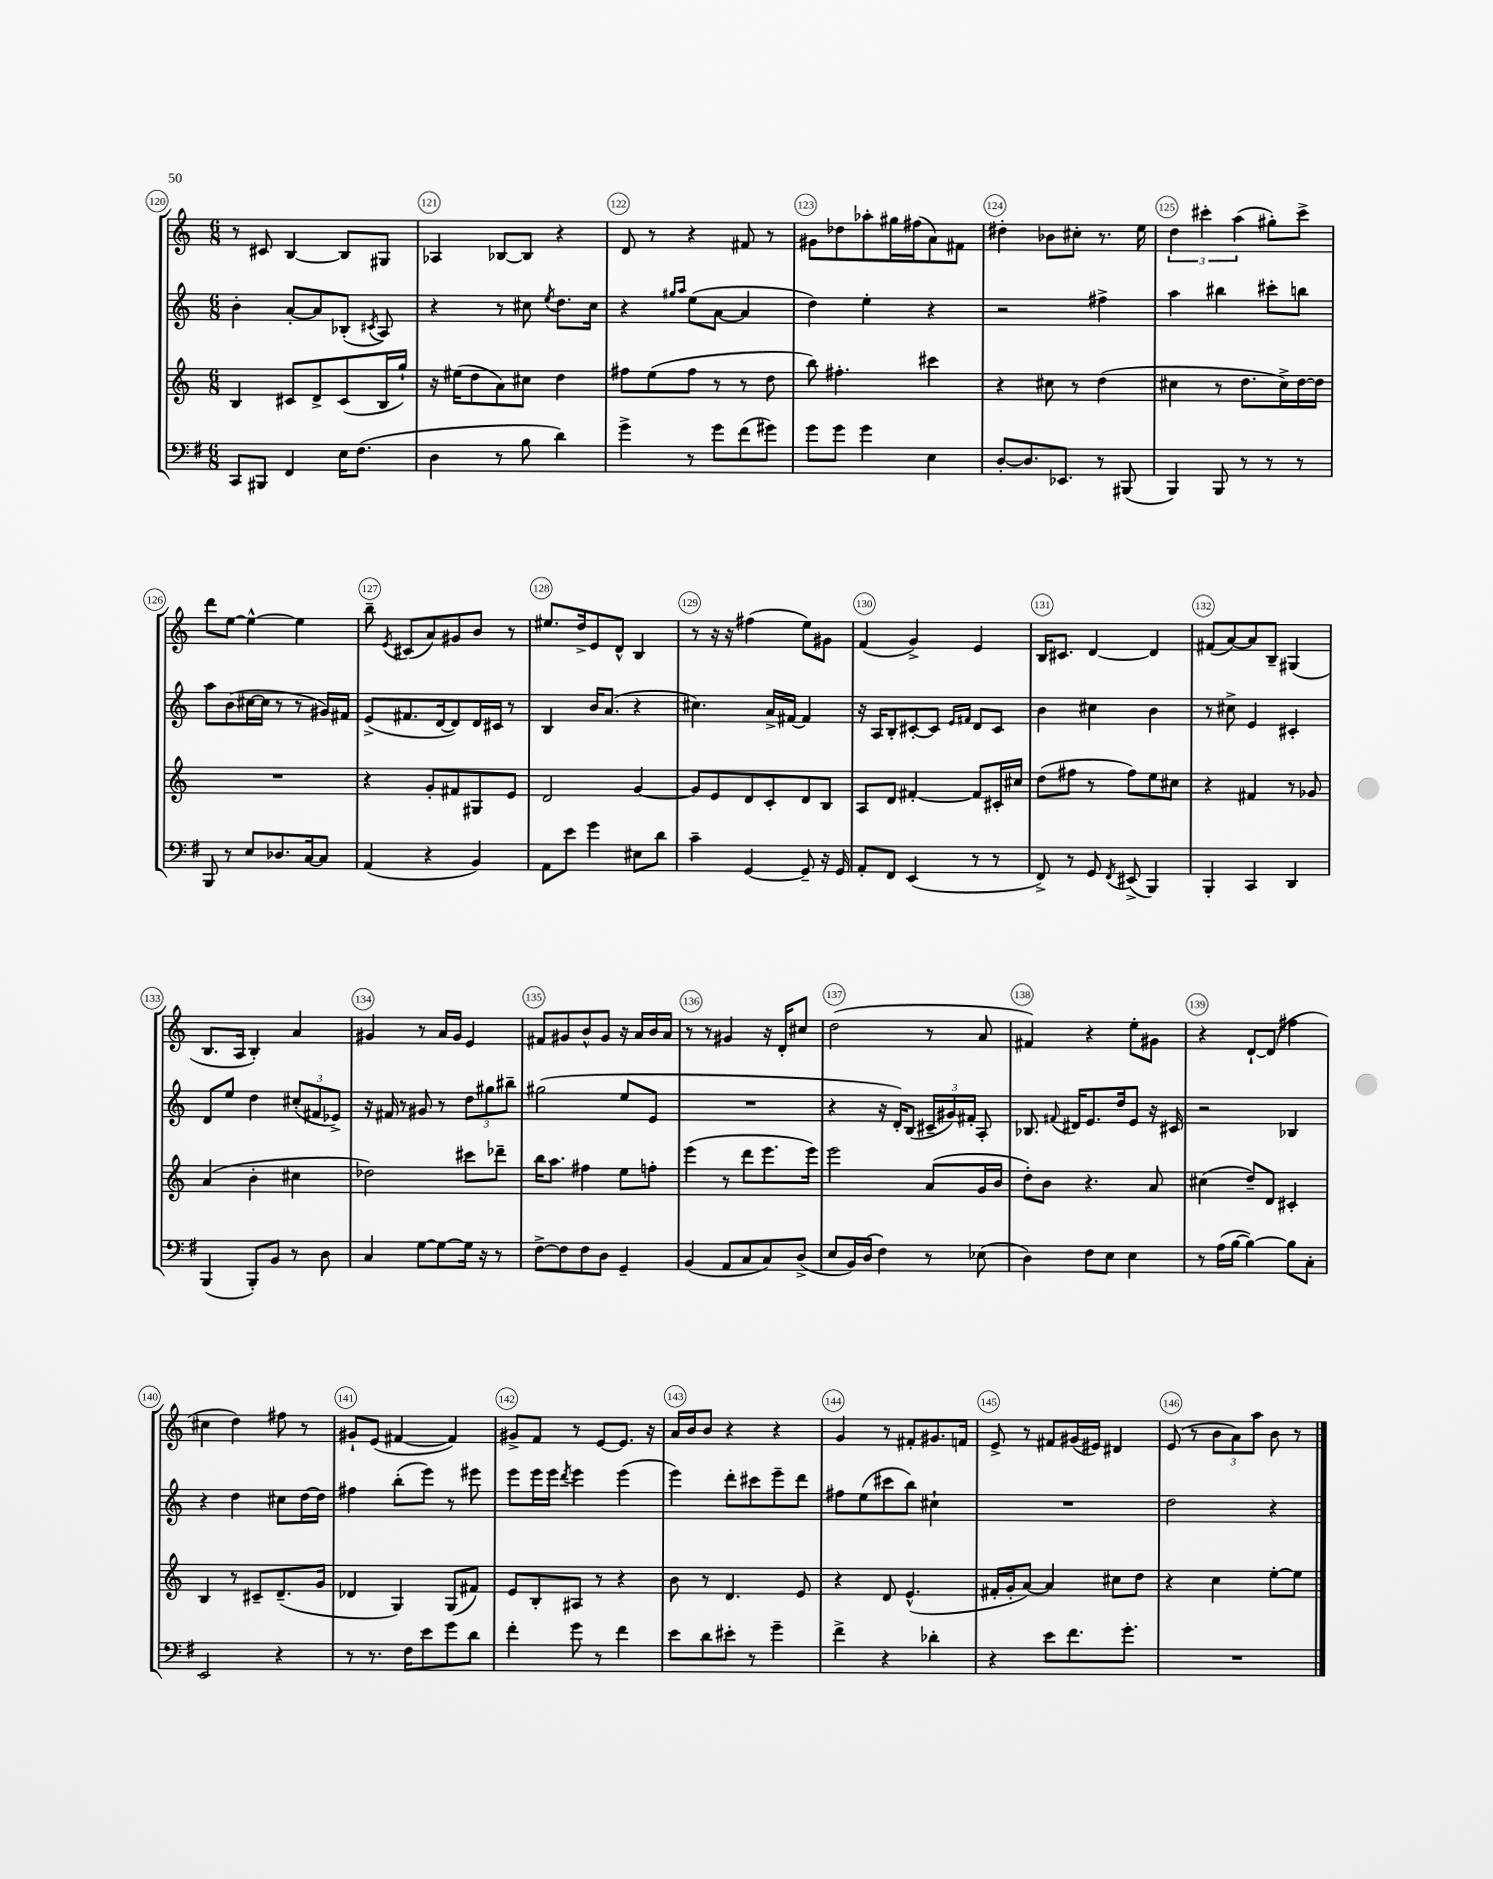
<<
\new StaffGroup <<
\new Staff = "s0" {
    \clef treble \key c \major \numericTimeSignature \time 6/8
    \autoBeamOff r8 cis'8 b4~ b8[ gis8] |
    aes4 bes8[~ bes8] r4 |
    d'8 r8 r4 fis'8 r8 |
    gis'8[ des''8 aes''8-. gis''16 fis''16( a'8) fis'8] |
    dis''4-. bes'8[ cis''8]-. r8. e''16 |
    \tuplet 3/2 { d''4 cis'''4-. a''4( } gis''8[-.) cis'''8]-> |
    d'''8[ e''8]~ e''4~-^ e''4 |
    b''8-- \acciaccatura { e'8 } cis'8[( a'8) gis'8 b'8] r8 |
    eis''8.[ d''16-> e'8 d'8]-^ b4 |
    r8 r16 r16 fis''4( e''8[) gis'8] |
    f'4( g'4->) e'4 |
    b16[ cis'8.] d'4~ d'4 |
    fis'8[( a'8~) a'8 b8]-- gis4( |
    b8.[ a16] b4-.) a'4 |
    gis'4 r8 a'16[ gis'16] e'4 |
    fis'8[ gis'8 b'8-^ gis'8] r16 a'16[ b'16 a'16] |
    r8 r8 gis'4 r16 d'16[-. cis''8] |
    d''2( r8 a'8 |
    fis'4) r4 e''8[-. gis'8] |
    r4 d'8[~-! d'8]( fis''4 |
    cis''4 d''4) fis''8 r8 |
    gis'8[-! e'8]( fis'4~ fis'4) |
    gis'8[-> f'8] r8 e'8[~ e'8.] r16 |
    a'16[ b'16 b'8] r4 r4 |
    g'4 r8 fis'8[-. gis'8. f'16] |
    e'8-> r8 fis'8[ gis'16( eis'16]) dis'4 |
    e'8( r8 \tuplet 3/2 { b'8[ a'8) a''8] } b'8 r8 \bar "|." |
}
\new Staff = "s1" {
    \clef treble \key c \major \numericTimeSignature \time 6/8
    \autoBeamOff b'4-. a'8[~-. a'8 bes8]-.( \acciaccatura { cis'8 } a8) |
    r4 r8 cis''8 \acciaccatura { e''8 } d''8.[ cis''16] |
    r4 \grace { gis''16[ a''16] } e''8[( a'8]~ a'4 |
    d''4) e''4-. r4 |
    r2 fis''4-> |
    a''4 bis''4 cis'''8[-. b''8] |
    a''8[ b'8( cis''16~ cis''16] r8 r8 gis'16[) fis'16] |
    e'8[->( fis'8. d'16~ d'8) d'16 cis'16] r8 |
    b4 b'16[ a'8.]( r4 |
    cis''4.) a'16[-> fis'16]~ fis'4 |
    r16 a16[ b8-. cis'8~-. cis'8] \grace { e'16[ fis'16] } d'8[ cis'8] |
    b'4 cis''4 b'4 |
    r8 cis''8-> e'4 cis'4-. |
    d'8[ e''8] d''4 \tuplet 3/2 { cis''8[-.( fis'8 ees'8]->) } |
    r16 fis'16 r8 gis'8 r8 \tuplet 3/2 { d''8[ gis''8 bis''8]-- } |
    gis''2( e''8[ e'8] |
    R2. |
    r4 r16 d'16[-.) b8]( \tuplet 3/2 { cis'16[-- gis'16) fis'16]-. } a8-. |
    bes8. \appoggiatura { fis'8 } dis'16[ e'8. d''16 e'8] r16 cis'16 |
    r2 bes4 |
    r4 d''4 cis''8[ d''16~ d''16] |
    fis''4 b''8[-.( e'''8]) r8 eis'''8 |
    e'''8[ e'''16 e'''16] \acciaccatura { d'''8 } e'''4 e'''4( |
    e'''4) d'''8[-. cis'''8 e'''8-- d'''8] |
    fis''8[ e''8( cis'''8 b''8]) cis''4-! |
    R2. |
    d''2 r4 \bar "|." |
}
\new Staff = "s2" {
    \clef treble \key c \major \numericTimeSignature \time 6/8
    \autoBeamOff b4 cis'8[ d'8-> cis'8( b16 g''16]-!) |
    r16 eis''16[( d''8 a'8) cis''8] d''4 |
    fis''8[ e''8( fis''8] r8 r8 d''8 |
    b''8) fis''4.-. cis'''4 |
    r4 cis''8 r8 d''4( |
    cis''4 r8 d''8.[ cis''16->) d''16~ d''16] |
    R2. |
    r4 g'8[-. fis'8 gis8 e'8] |
    d'2 g'4~ |
    g'8[ e'8 d'8 c'8-. d'8 b8] |
    a8[ d'8] fis'4~-. fis'8[ cis'16-. cis''16] |
    d''8[( fis''8] r8 fis''8[) e''8 cis''8] |
    r4 fis'4 r8 ges'8 |
    a'4( b'4-. cis''4 |
    des''2) cis'''8[ des'''8]-- |
    b''16[ a''8.] fis''4 e''8[ f''8]-. |
    e'''4( r8 d'''8[ e'''8. e'''16]) |
    e'''2 a'8[( g'16 b'16] |
    d''8[-.) b'8] r4. a'8 |
    cis''4( d''8[--) d'8] cis'4-. |
    b4 r8 cis'8[-- d'8.--( g'16] |
    des'4 g4) g8[( fis'8]) |
    e'8[ b8-. ais8] r8 r4 |
    b'8 r8 d'4. e'8 |
    r4 d'8 e'4.-^( |
    fis'16[-. g'16-. a'8]~) a'4 cis''8[ d''8] |
    r4 c''4 e''8[~-. e''8] \bar "|." |
}
\new Staff = "s3" {
    \clef bass \key g \major \numericTimeSignature \time 6/8
    \autoBeamOff c,8[ bis,,8] fis,4 e16[ fis8.]( |
    d4 r8 b8 d'4) |
    g'4-> r8 g'8[ fis'8( gis'8]) |
    g'8[ g'8] g'4 e4 |
    d8[~-. d8. ees,8.] r8 bis,,8( |
    b,,4) b,,8 r8 r8 r8 |
    b,,8 r8 e8[ des8. c16~ c8] |
    a,4( r4 b,4) |
    a,8[ e'8] g'4 eis8[ d'8] |
    c'4-- g,4~ g,8-- r16 g,16 |
    a,8[-. fis,8] e,4( r8 r8 |
    fis,8->) r8 g,8 \acciaccatura { fis,8 } eis,8->( b,,4) |
    b,,4-. c,4 d,4 |
    b,,4( b,,8[-.) b,8] r8 d8 |
    c4 g8[~ g8~ g16] r16 r8 |
    fis8[~-> fis8 fis8 d8] g,4-- |
    b,4( a,8[ c8 c8) d8]->( |
    e8[ b,16) d16]( fis4) r8 ees8( |
    d4) fis8[ e8] e4 |
    r8 a16[( b16]~ b4~) b8[ c8]-. |
    e,2 r4 |
    r8 r8. fis16[ e'8 g'8 d'8] |
    fis'4-. g'8 r8 fis'4 |
    e'8[ d'8 eis'8]-. r8 g'4-- |
    fis'4-> r4 des'4-. |
    r4 e'8[ fis'8. g'8.]-. |
    R2. \bar "|." |
}
>>
>>
\layout { \context { \Score currentBarNumber = #120 \override BarNumber.break-visibility = ##(#f #t #t) barNumberVisibility = #all-bar-numbers-visible \override BarNumber.stencil = #(make-stencil-circler 0.1 0.3 ly:text-interface::print) } }
